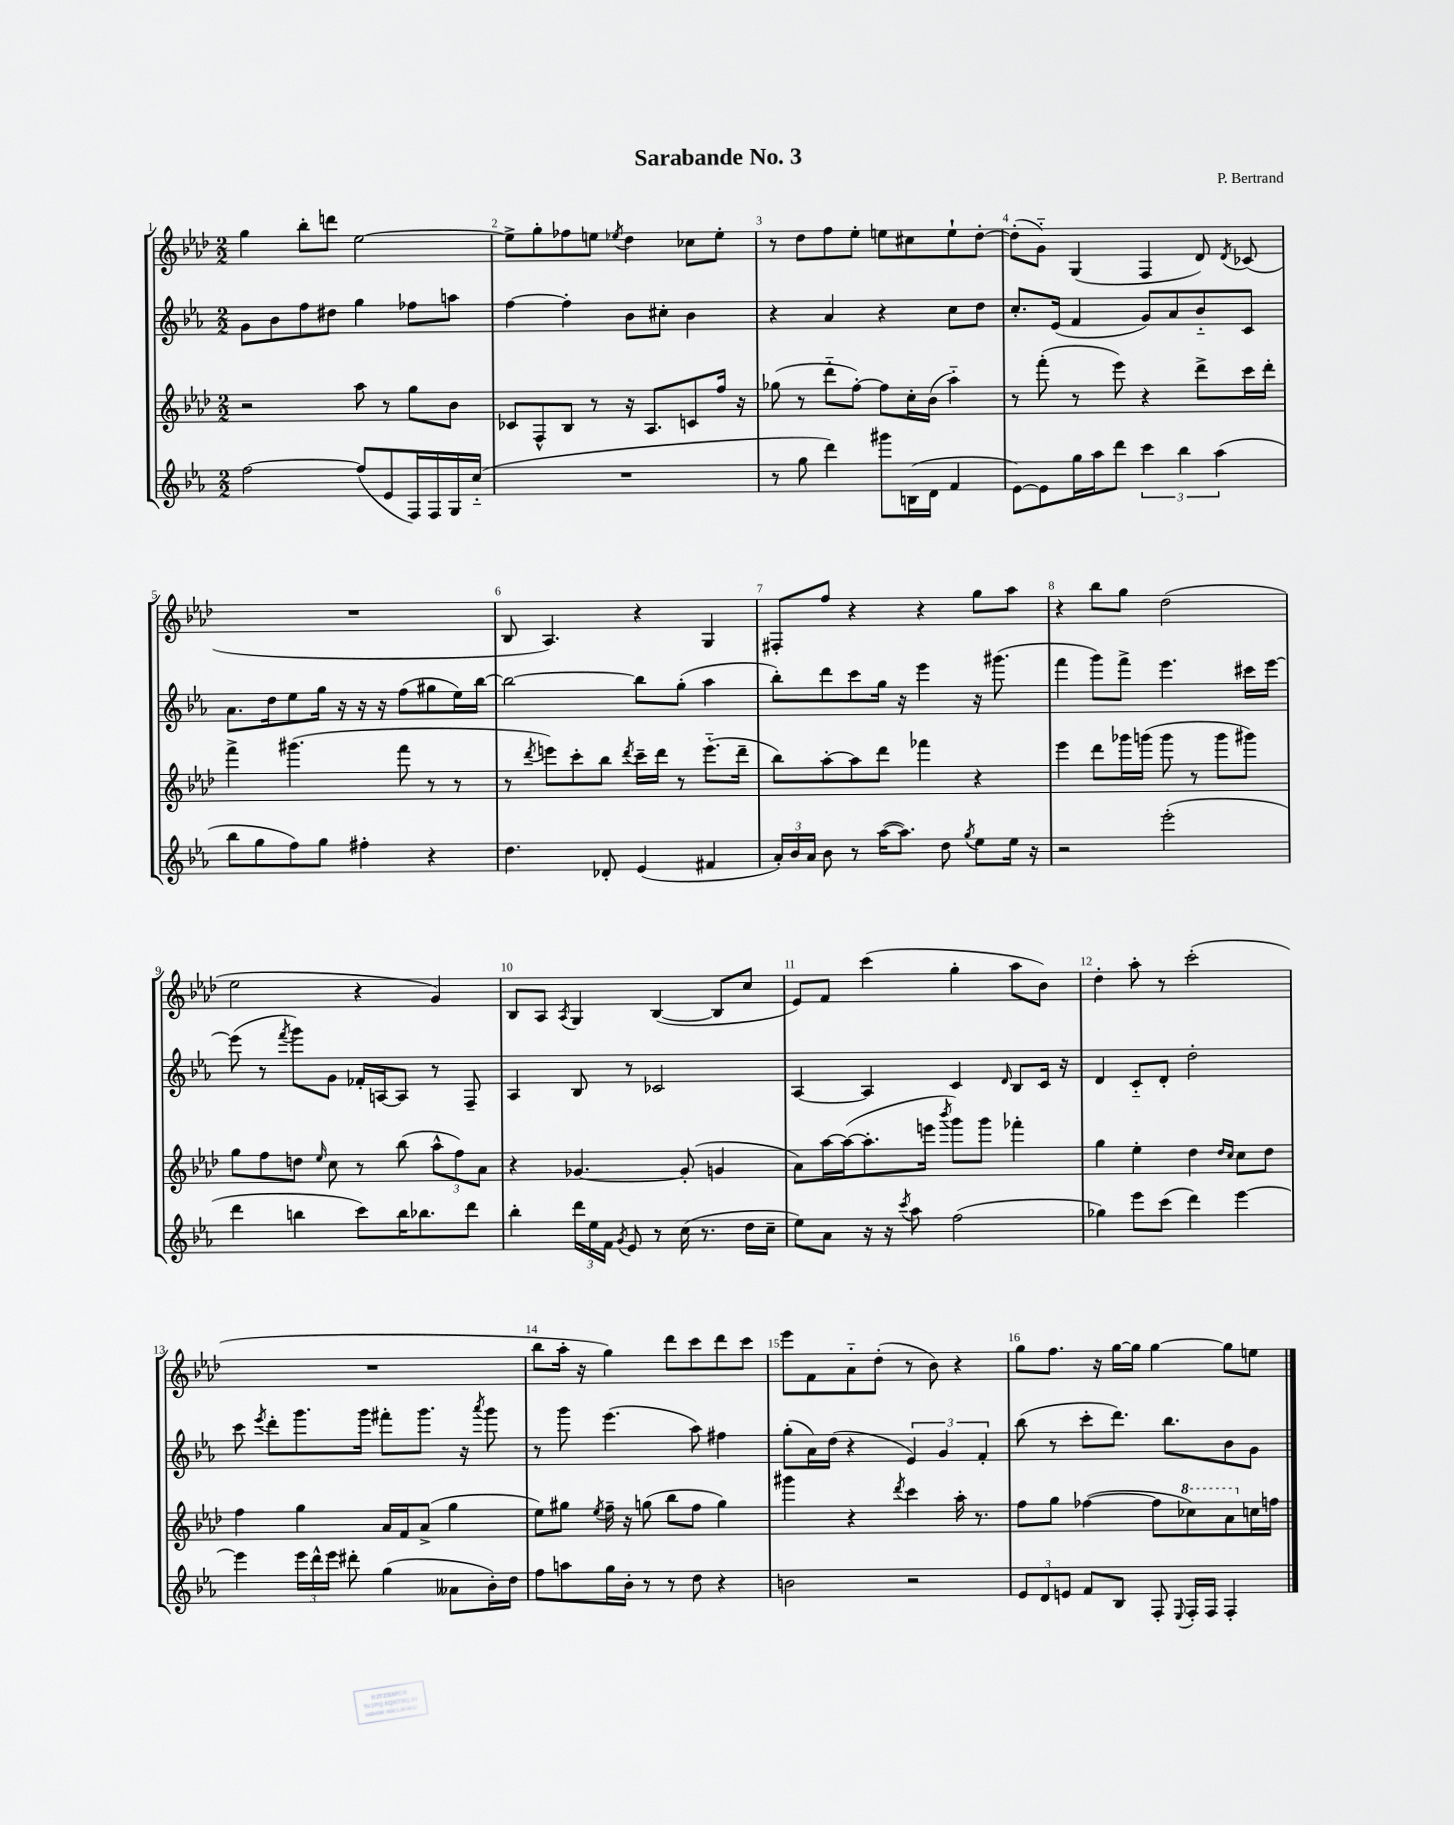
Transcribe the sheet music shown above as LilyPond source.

\header { title = "Sarabande No. 3" composer = "P. Bertrand" }
<<
\new StaffGroup <<
\new Staff = "s0" {
    \clef treble \key aes \major \numericTimeSignature \time 2/2
    \autoBeamOff g''4 bes''8[-. d'''8] ees''2~ |
    ees''8[-> g''8-. fes''8 e''8] \acciaccatura { ees''8 } des''4 ces''8[ ees''8]-. |
    r8 des''8[ f''8 ees''8]-. e''8[ cis''8 e''8-! des''8]~-. |
    des''8[-.( g'8]-_) g4( f4 des'8) \acciaccatura { des'8 } ces'8( |
    R1 |
    bes8 aes4.) r4 g4 |
    fis8[-. f''8] r4 r4 g''8[ aes''8] |
    r4 bes''8[ g''8] des''2( |
    ees''2 r4 g'4) |
    bes8[ aes8] \acciaccatura { aes8 } g4 bes4~( bes8[ c''8] |
    ees'8[) f'8] c'''4( g''4-. aes''8[ bes'8]) |
    des''4-. aes''8-. r8 c'''2-.( |
    R1 |
    bes''8[ aes''16]-. r16 g''4) des'''8[ c'''8 des'''8 c'''8] |
    ees'''8[ f'8 aes'8-_ des''8]-.( r8 bes'8) r4 |
    g''8[ f''8.] r16 g''16[~ g''16] g''4~ g''8[ e''8] \bar "|." |
}
\new Staff = "s1" {
    \clef treble \key ees \major \numericTimeSignature \time 2/2
    \autoBeamOff g'8[ bes'8 f''8 dis''8] g''4 fes''8[ a''8] |
    f''4~ f''4-. bes'8[ cis''8]-. bes'4 |
    r4 aes'4 r4 c''8[ d''8] |
    c''8.[-. ees'16]( f'4 g'8[) aes'8 bes'8-_ c'8] |
    aes'8.[ d''16 ees''8 g''16] r16 r16 r16 f''8[( gis''8 ees''16) bes''16]~ |
    bes''2~ bes''8[ g''8]-.( aes''4 |
    bes''8[-.) d'''8 c'''8 g''16] r16 ees'''4 r16 gis'''8.( |
    f'''4 g'''8[) f'''8]-> ees'''4. cis'''16[ ees'''16]~ |
    ees'''8( r8 \acciaccatura { f'''8 } g'''8[) g'8] fes'16[-. a16~ a8] r8 f8-- |
    aes4 bes8 r8 ces'2 |
    aes4~ aes4 c'4 \grace { d'16 } bes8[ c'16] r16 |
    d'4 c'8[-_ d'8]-. d''2-. |
    c'''8 \acciaccatura { ees'''8 } d'''8[-. g'''8. g'''16] fis'''8[-. g'''8.] r16 \acciaccatura { aes'''8 } g'''8 |
    r8 g'''8 ees'''4.( aes''8) fis''4 |
    g''8[-.( aes'16) d''16]( r4 \tuplet 3/2 { ees'4) g'4 f'4-. } |
    bes''8( r8 c'''8[-. d'''8.]) bes''8.[ bes'8 g'8] \bar "|." |
}
\new Staff = "s2" {
    \clef treble \key aes \major \numericTimeSignature \time 2/2
    \autoBeamOff r2 aes''8 r8 g''8[ bes'8] |
    ces'8[ f8-^ bes8] r8 r16 aes8.[ c'8 f''16] r16 |
    ges''8( r8 des'''8[-_ f''8]~-.) f''8[ c''16-. bes'16]( aes''4-_) |
    r8 f'''8-.( r8 ees'''8) r4 des'''8[-> c'''16 des'''16]-. |
    f'''4-> gis'''4.( f'''8 r8 r8 |
    r8 \acciaccatura { des'''8 } e'''8[) c'''8-. bes''8] \acciaccatura { des'''8 } c'''16[-- des'''16] r8 e'''8.[-_( des'''16]-- |
    bes''8[) aes''8~-. aes''8 des'''8] fes'''4 r4 |
    ees'''4 des'''8[ ges'''16 g'''16]( g'''8 r8 g'''8[ gis'''8]) |
    g''8[ f''8 d''8] \grace { ees''16 } c''8 r8 bes''8( \tuplet 3/2 { aes''8[-^ f''8) aes'8] } |
    r4 ges'4.~ ges'8-.( g'4 |
    aes'8[) aes''16~ aes''16~( aes''8.-. e'''16] \acciaccatura { bes'''8 } g'''8[) g'''8] fes'''4-. |
    g''4 ees''4-. des''4 \grace { des''16[ c''16] } c''8[ des''8] |
    f''4 g''4 aes'16[ f'16 aes'8]->( g''4 |
    ees''8[) gis''8] \acciaccatura { ees''8 } f''16-- r16 g''8( bes''8[ f''8] g''4) |
    gis'''4 r4 \acciaccatura { des'''8 } c'''4 aes''16-. r8. |
    f''8[ g''8] fes''4~( fes''8[ \ottava #1 ces'''8) aes''8 \ottava #0 c''!16 f''16] \bar "|." |
}
\new Staff = "s3" {
    \clef treble \key ees \major \numericTimeSignature \time 2/2
    \autoBeamOff f''2~ f''8[( ees'8 f16) f16 g16 c''16]-_( |
    R1 |
    r8 g''8 d'''4) gis'''8[ b16( d'16] f'4 |
    ees'8[~) ees'8 g''16 aes''16 d'''8] \tuplet 3/2 { c'''4 bes''4 aes''4( } |
    bes''8[ g''8 f''8) g''8] fis''4-. r4 |
    d''4. des'8-. ees'4( fis'4 |
    \tuplet 3/2 { aes'16[-.) bes'16 aes'16] } bes'8 r8 aes''16[~( aes''8.]) d''8 \acciaccatura { g''8 } ees''8[ ees''16] r16 |
    r2 ees'''2-.( |
    d'''4 b''4 c'''8[) b''16 bes''8. d'''8] |
    bes''4-. \tuplet 3/2 { d'''16[ ees''16 f'16] } \acciaccatura { g'8 } ees'8 r8 c''16( r8. d''16[ c''16]-- |
    ees''8[) aes'8] r16 r16 \acciaccatura { c'''8 } aes''8 f''2( |
    ges''4) ees'''8[ c'''8]( d'''4) ees'''4~ |
    ees'''4 \tuplet 3/2 { ees'''16[ d'''16-^ ees'''16] } dis'''8-. g''4( aeses'8[ bes'16-.) d''16] |
    f''8[ a''8 g''16 bes'16]-. r8 r8 d''8 r4 |
    b'2 r2 |
    \tuplet 3/2 { ees'8[ d'8 e'8] } f'8[ bes8] f8-. \appoggiatura { ees8 } f16[-. f16] f4-. \bar "|." |
}
>>
>>
\layout { \context { \Score \override BarNumber.break-visibility = ##(#f #t #t) barNumberVisibility = #all-bar-numbers-visible } }
